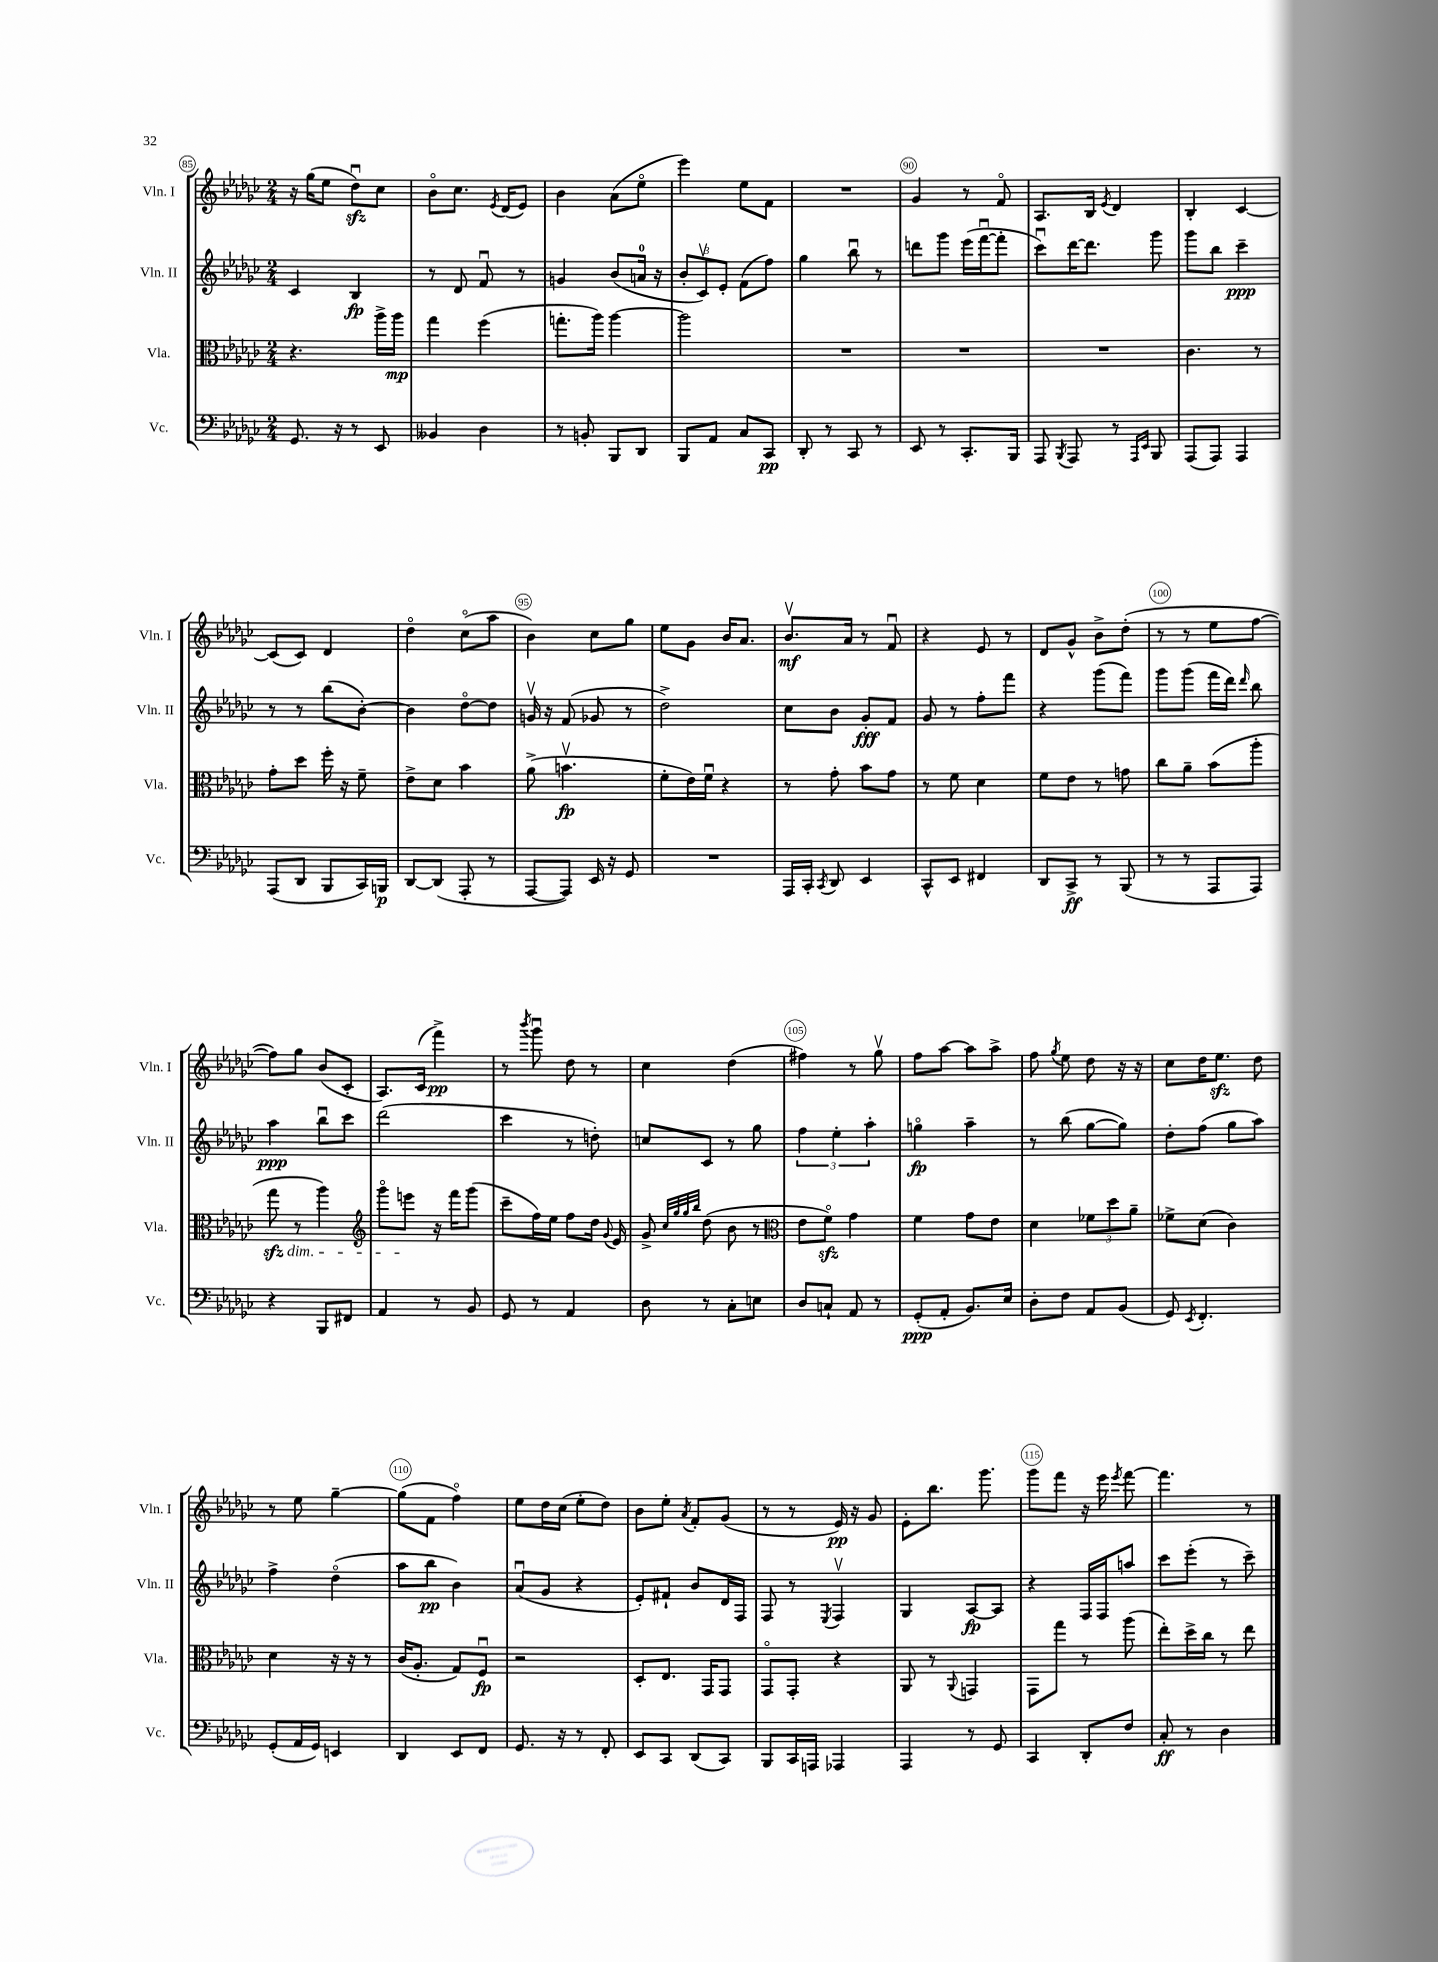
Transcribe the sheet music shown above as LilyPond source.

<<
\new StaffGroup <<
\new Staff = "s0" \with { instrumentName = "Vln. I" shortInstrumentName = "Vln. I" } {
    \clef treble \key ges \major \numericTimeSignature \time 2/4
    \autoBeamOff r16 ges''16[( ees''8] des''8[\downbow\sfz) ces''8] |
    bes'8[\flageolet ces''8.] \acciaccatura { ees'8 } des'16[( ees'8]) |
    bes'4 aes'8[( ees''8]\flageolet |
    ees'''4) ees''8[ f'8] |
    R2 |
    ges'4 r8 f'8\flageolet |
    aes8.[ bes16] \acciaccatura { ees'8 } des'4 |
    bes4-. ces'4~ |
    ces'8[( ces'8]) des'4 |
    des''4\flageolet ces''8[\flageolet( aes''8] |
    bes'4) ces''8[ ges''8] |
    ees''8[ ges'8] bes'16[ aes'8.] |
    bes'8.[\upbow\mf aes'16] r8 f'8\downbow |
    r4 ees'8 r8 |
    des'8[ ges'8]-^ bes'8[-> des''8]-.( |
    r8 r8 ees''8[ f''8]~ |
    f''8[) ges''8] bes'8[( ces'8]-. |
    aes8.[) ces'16]( f'''4->\pp) |
    r8 \acciaccatura { bes'''8 } ges'''8\downbow des''8 r8 |
    ces''4 des''4( |
    fis''4) r8 ges''8\upbow |
    f''8[ aes''8]~ aes''8[ aes''8]-> |
    f''8 \acciaccatura { ges''8 } ees''8 des''8 r16 r16 |
    ces''8[ des''16 ees''8.]\sfz des''8 |
    r8 ees''8 ges''4~-- |
    ges''8[( f'8] f''4\flageolet) |
    ees''8[ des''16 ces''16]( ees''8[-. des''8]) |
    bes'8[ ees''8]-. \acciaccatura { aes'8 } f'8[-. ges'8]( |
    r8 r8 ees'16\pp) r16 ges'8 |
    ees'8[-. bes''8.] ges'''8. |
    ges'''8[ f'''8] r16 ees'''16 \acciaccatura { ees'''8 } f'''8~ |
    f'''4. r8 \bar "|." |
}
\new Staff = "s1" \with { instrumentName = "Vln. II" shortInstrumentName = "Vln. II" } {
    \clef treble \key ges \major \numericTimeSignature \time 2/4
    \autoBeamOff ces'4 bes4\fp |
    r8 des'8 f'8\downbow r8 |
    g'4 bes'8[( a'16]-0 r16 |
    \tuplet 3/2 { bes'8[-. ces'8\upbow) ees'8]-. } f'8[( f''8]) |
    ges''4 bes''8\downbow r8 |
    d'''8[ ges'''8] ees'''16[( f'''16~\downbow f'''8]-. |
    ces'''8[\downbow) des'''16~ des'''8.] ges'''8 |
    ges'''8[ bes''8] ces'''4--\ppp |
    r8 r8 bes''8[( bes'8]~-.) |
    bes'4 des''8[~\flageolet des''8] |
    g'16\upbow r16 f'8( ges'8 r8 |
    des''2->) |
    ces''8[ bes'8] ges'8[-.\fff f'8] |
    ges'8 r8 f''8[-. f'''8] |
    r4 ges'''8[( f'''8]) |
    ges'''8[ ges'''8]( f'''16[ des'''16]) \grace { des'''16 } bes''8 |
    aes''4\ppp bes''8[\downbow ces'''8] |
    des'''2( |
    ces'''4 r8 d''8-.) |
    c''8[ ces'8] r8 ges''8 |
    \tuplet 3/2 { f''4 ees''4-. aes''4-. } |
    g''4\flageolet\fp aes''4-- |
    r8 bes''8( ges''8[~ ges''8]) |
    des''8[-. f''8]( ges''8[ aes''8]) |
    f''4-> des''4\flageolet( |
    aes''8[ bes''8]\pp bes'4) |
    aes'8[\downbow( ges'8] r4 |
    ees'8[-.) fis'8]-! bes'8[ des'16 f16] |
    f8 r8 \acciaccatura { ees8 } f4\upbow |
    ges4 aes8[~\fp aes8] |
    r4 f16[ f16 a''8] |
    ces'''8[ ees'''8]-.( r8 ces'''8--) \bar "|." |
}
\new Staff = "s2" \with { instrumentName = "Vla." shortInstrumentName = "Vla." } {
    \clef alto \key ges \major \numericTimeSignature \time 2/4
    \autoBeamOff r4. aes''16[-> aes''16]\mp |
    ges''4 f''4( |
    g''8.[-. aes''16]) aes''4~ |
    aes''2 |
    R2 |
    R2 |
    R2 |
    ces'4. r8 |
    ges'8[-. des''8] f''16-. r16 f'8-- |
    ees'8[-> des'8] bes'4 |
    aes'8->( b'4.\upbow\fp |
    f'8[-. ees'16) f'16]\downbow r4 |
    r8 ges'8-. bes'8[ ges'8] |
    r8 f'8 des'4 |
    f'8[ ees'8] r8 g'8 |
    ces''8[ aes'8]-- bes'8[( aes''8]-. |
    ges''8\sfz\dim r8 aes''4) |
    \clef treble ges'''8[\flageolet e'''8]\! r16 f'''16[ ges'''8]( |
    ces'''8[-- f''16) ees''16] f''8[ des''16] \appoggiatura { ges'8 } ees'16 |
    ges'8-> \grace { ces''32[ ges''32 ges''32 bes''32] } des''8( bes'8 r8 |
    \clef alto ees'8[ f'8]\flageolet\sfz) ges'4 |
    f'4 ges'8[ ees'8] |
    des'4 \tuplet 3/2 { fes'8[ des''8 aes'8]-- } |
    fes'8[-> des'8]( ces'4) |
    des'4 r16 r16 r8 |
    ces'16[( aes8.]-. ges8[) f8]\downbow\fp |
    r2 |
    des8[-. ees8.] ges,16[ ges,8] |
    ges,8[\flageolet ges,8]-. r4 |
    aes,8 r8 \appoggiatura { aes,8 } g,4 |
    ges,8[ ges''8] r8 aes''8( |
    ees''8[-.) des''16-> ces''16] r8 ees''8 \bar "|." |
}
\new Staff = "s3" \with { instrumentName = "Vc." shortInstrumentName = "Vc." } {
    \clef bass \key ges \major \numericTimeSignature \time 2/4
    \autoBeamOff ges,8. r16 r8 ees,8 |
    beses,4 des4 |
    r8 b,8-. bes,,8[ des,8] |
    bes,,8[ aes,8] ces8[ ces,8]\pp |
    des,8-. r8 ces,8 r8 |
    ees,8 r8 ces,8.[-. bes,,16] |
    aes,,8 \acciaccatura { bes,,8 } aes,,8 r8 \grace { aes,,16[ ees,16] } bes,,8 |
    aes,,8[( aes,,8]) aes,,4 |
    aes,,8[( des,8] bes,,8[ ces,16) b,,16]\p |
    des,8[~ des,8]( aes,,8-. r8 |
    aes,,8[~ aes,,8]) ees,16 r16 ges,8 |
    R2 |
    aes,,16[ ces,16]-. \acciaccatura { ces,8 } des,8 ees,4 |
    ces,8[-^ ees,8] fis,4 |
    des,8[ ces,8]->\ff r8 bes,,8( |
    r8 r8 aes,,8[ aes,,8]) |
    r4 bes,,8[ fis,8] |
    aes,4 r8 bes,8 |
    ges,8 r8 aes,4 |
    des8 r8 ces8[-. e8] |
    des8[ c8]-! aes,8 r8 |
    ges,8[-.\ppp( aes,8]-. bes,8.[) ees16] |
    des8[-. f8] aes,8[ bes,8]( |
    ges,8) \acciaccatura { ees,8 } f,4.-. |
    ges,8[-.( aes,16 ges,16]) e,4 |
    des,4 ees,8[ f,8] |
    ges,8. r16 r8 f,8-. |
    ees,8[ ces,8] des,8[( ces,8]) |
    bes,,8[ ces,16 a,,16] aes,,4 |
    aes,,4 r8 ges,8 |
    ces,4 des,8[-. f8] |
    ces8-.\ff r8 des4 \bar "|." |
}
>>
>>
\layout { \context { \Score currentBarNumber = #85 \override BarNumber.break-visibility = ##(#f #t #t) barNumberVisibility = #(every-nth-bar-number-visible 5) \override BarNumber.stencil = #(make-stencil-circler 0.1 0.3 ly:text-interface::print) } }
